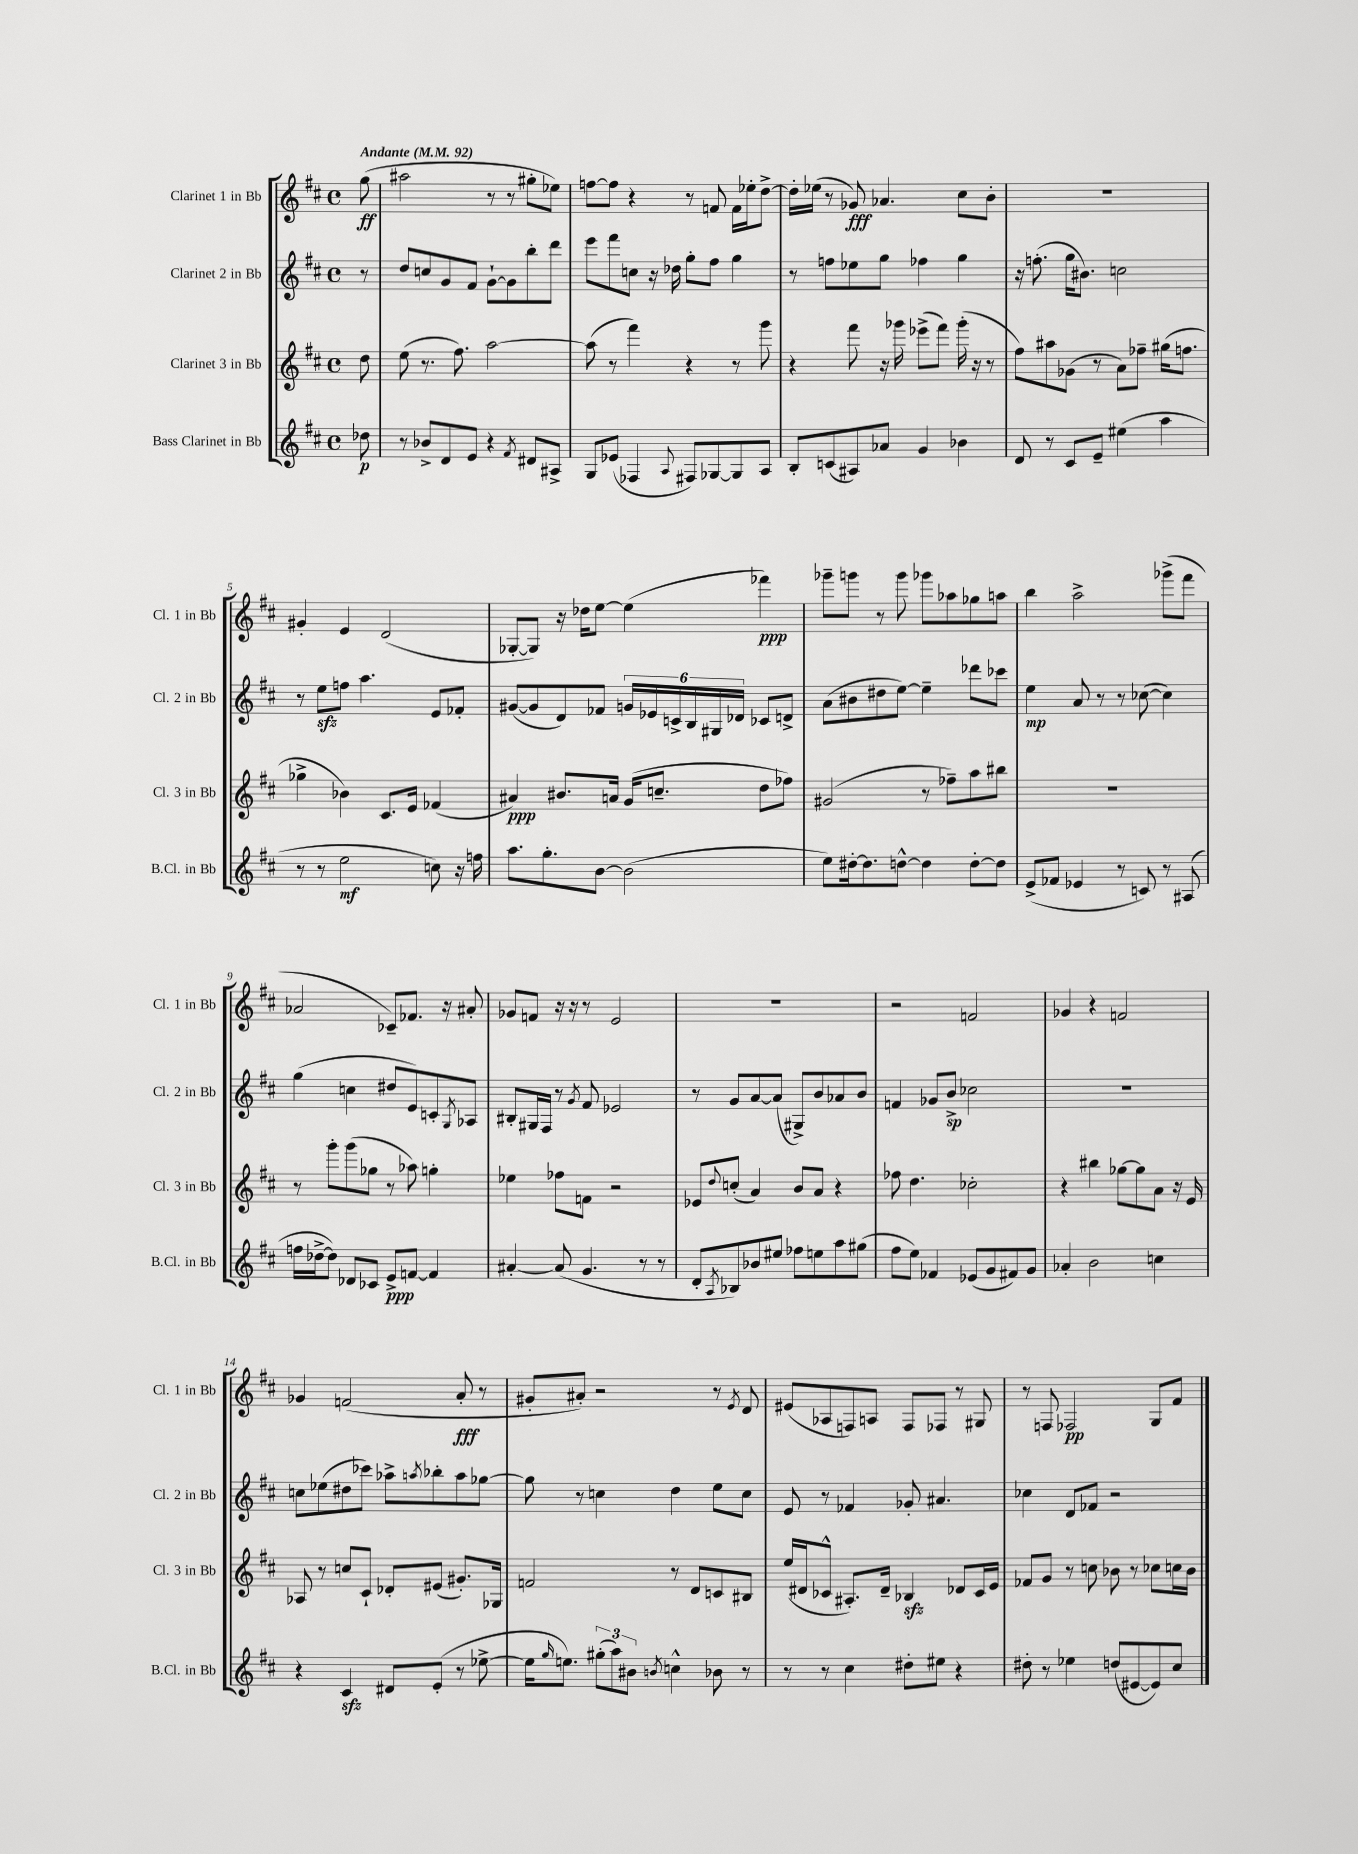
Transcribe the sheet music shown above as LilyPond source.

<<
\new StaffGroup <<
\new Staff = "s0" \with { instrumentName = "Clarinet 1 in Bb" shortInstrumentName = "Cl. 1 in Bb" } {
    \clef treble \key d \major \defaultTimeSignature \time 4/4 \partial 8 \tempo "Andante" 4 = 92
    g''8\ff( |
    ais''2 r8 r8 gis''8-. ees''8) |
    f''8~ f''8 r4 r8 f'8 f'16 ees''16-. d''8~-> |
    d''16-. ees''16( r8 ges'8\fff) aes'4. cis''8 b'8-. |
    R1 |
    gis'4-. e'4 d'2( |
    ges8~-. ges8) r16 des''16 e''8~ e''4( fes'''4\ppp) |
    ges'''8-- g'''8 r8 g'''8 ges'''8 aes''8 ges''8 a''8 |
    b''4 a''2-> ges'''8->( fis'''8 |
    aes'2 ces'8--) fes'8. r16 ais'8-. |
    ges'8 f'8 r16 r16 r8 e'2 |
    R1 |
    r2 f'2 |
    ges'4 r4 f'2 |
    ges'4 f'2( a'8-.\fff r8 |
    gis'8-. ais'8-.) r2 r8 \acciaccatura { e'8 } d'8 |
    eis'8( aes8 f8) a8 f8 fes8 r8 gis8 |
    r8 f8 fes2\pp g8 fis'8 \bar "|." |
}
\new Staff = "s1" \with { instrumentName = "Clarinet 2 in Bb" shortInstrumentName = "Cl. 2 in Bb" } {
    \clef treble \key d \major \defaultTimeSignature \time 4/4 \partial 8
    r8 |
    d''8 c''8 g'8 fis'8 g'8~-! g'8 b''8-. d'''8 |
    e'''8 fis'''8 c''8 r16 des''16 g''8-. fis''8 g''4 |
    r8 f''8 ees''8 g''8 fes''4 g''4 |
    r16 f''8.-.( g''16 bis'8.) c''2 |
    r8 e''8\sfz f''8 a''4. e'8 fes'8-. |
    gis'8~( gis'8 d'8) fes'8 \tuplet 6/4 { g'16 ees'16 c'16-> b16 gis16 des'16 } ces'8 d'8-> |
    a'8( bis'8 dis''8 e''8~) e''4-- des'''8 ces'''8 |
    e''4\mp a'8 r8 r8 ces''8~( ces''4) |
    g''4( c''4 dis''8 e'8) c'8-. \acciaccatura { g8 } aes8 |
    bis8-. gis16 fis16 r8 \acciaccatura { g'8 } fis'8 ees'2 |
    r8 g'8 a'8~ a'8( gis8->) b'8 aes'8 b'8 |
    f'4 ges'8 b'8->\sp ces''2 |
    R1 |
    c''8 ees''8( dis''8 ces'''8) aes''8-> \acciaccatura { a''8 } bes''8-. a''8 ges''8~ |
    ges''8 r8 c''4 d''4 e''8 c''8 |
    e'8 r8 fes'4 ges'8-. ais'4. |
    ces''4 d'8 fes'8 r2 \bar "|." |
}
\new Staff = "s2" \with { instrumentName = "Clarinet 3 in Bb" shortInstrumentName = "Cl. 3 in Bb" } {
    \clef treble \key d \major \defaultTimeSignature \time 4/4 \partial 8
    d''8 |
    e''8( r8. fis''8.) a''2~ |
    a''8( r8 fis'''4) r4 r8 g'''8 |
    r4 fis'''8 r16 ges'''16 ees'''8->( fis'''8) ges'''16-.( r16 r8 |
    fis''8) ais''8 ges'8( r8 a'8) fes''8-- gis''16( f''8. |
    ges''4-> bes'4) cis'8. e'16 fes'4( |
    ais'4\ppp) bis'8. a'16 g'16( c''8.-- d''8 fes''8) |
    gis'2( r8 fes''8--) a''8 bis''8 |
    R1 |
    r8 g'''8-. g'''8( ges''8 r8 aes''8) g''4-. |
    ees''4 fes''8 f'8 r2 |
    ees'8 \appoggiatura { d''8 } c''8-.( a'4) b'8 a'8 r4 |
    fes''8 d''4. ces''2-. |
    r4 bis''4 ges''8~ ges''8 a'8 r16 e'16 |
    aes8 r8 c''8 cis'8-! des'8-. eis'8( gis'8.-.) ges16 |
    f'2 r8 d'8 c'8 bis8 |
    e''16( dis'16 ces'8-^ ais8.-.) dis'16-- bes4\sfz des'8 ces'16 e'16 |
    fes'8 g'8 r8 c''8 bes'8 r8 ces''8 c''16 bes'16 \bar "|." |
}
\new Staff = "s3" \with { instrumentName = "Bass Clarinet in Bb" shortInstrumentName = "B.Cl. in Bb" } {
    \clef treble \key d \major \defaultTimeSignature \time 4/4 \partial 8
    des''8\p |
    r8 bes'8-> d'8 e'8 r4 \acciaccatura { fis'8 } dis'8 ais8-> |
    g8 ees'8( fes4 \appoggiatura { a8 } fis8) ges8~ ges8 a8 |
    b8-. c'8( ais8) aes'8 g'4 bes'4 |
    d'8 r8 cis'8 e'8-- eis''4( a''4 |
    r8 r8 e''2\mf c''8) r16 f''16 |
    a''8. g''8.-. b'8~ b'2( |
    e''8) dis''16~-. dis''8. d''8~-^ d''4 d''8~-. d''8 |
    e'8->( fes'8 ees'4 r8 c'8) r8 ais8( |
    f''16 des''16~-> des''8) des'8 ces'8 e'8->\ppp f'8~ f'4 |
    ais'4~-. ais'8( g'4. r8 r8 |
    d'8-. \acciaccatura { a8 } bes8) bes'8 eis''8 fes''8 e''8 a''8 gis''8( |
    fis''8 e''8) fes'4 ees'8( g'8 fis'8) g'8 |
    aes'4-. b'2 c''4 |
    r4 cis'4\sfz dis'8 e'8-.( r8 ees''8~-> |
    ees''16 \grace { g''16 } e''8.) \tuplet 3/2 { gis''8-.( a''8) bis'8 } \acciaccatura { b'8 } c''4-^ bes'8 r8 |
    r8 r8 cis''4 dis''8-. eis''8 r4 |
    dis''8-. r8 ees''4 d''8( eis'8~ eis'8) cis''8 \bar "|." |
}
>>
>>
